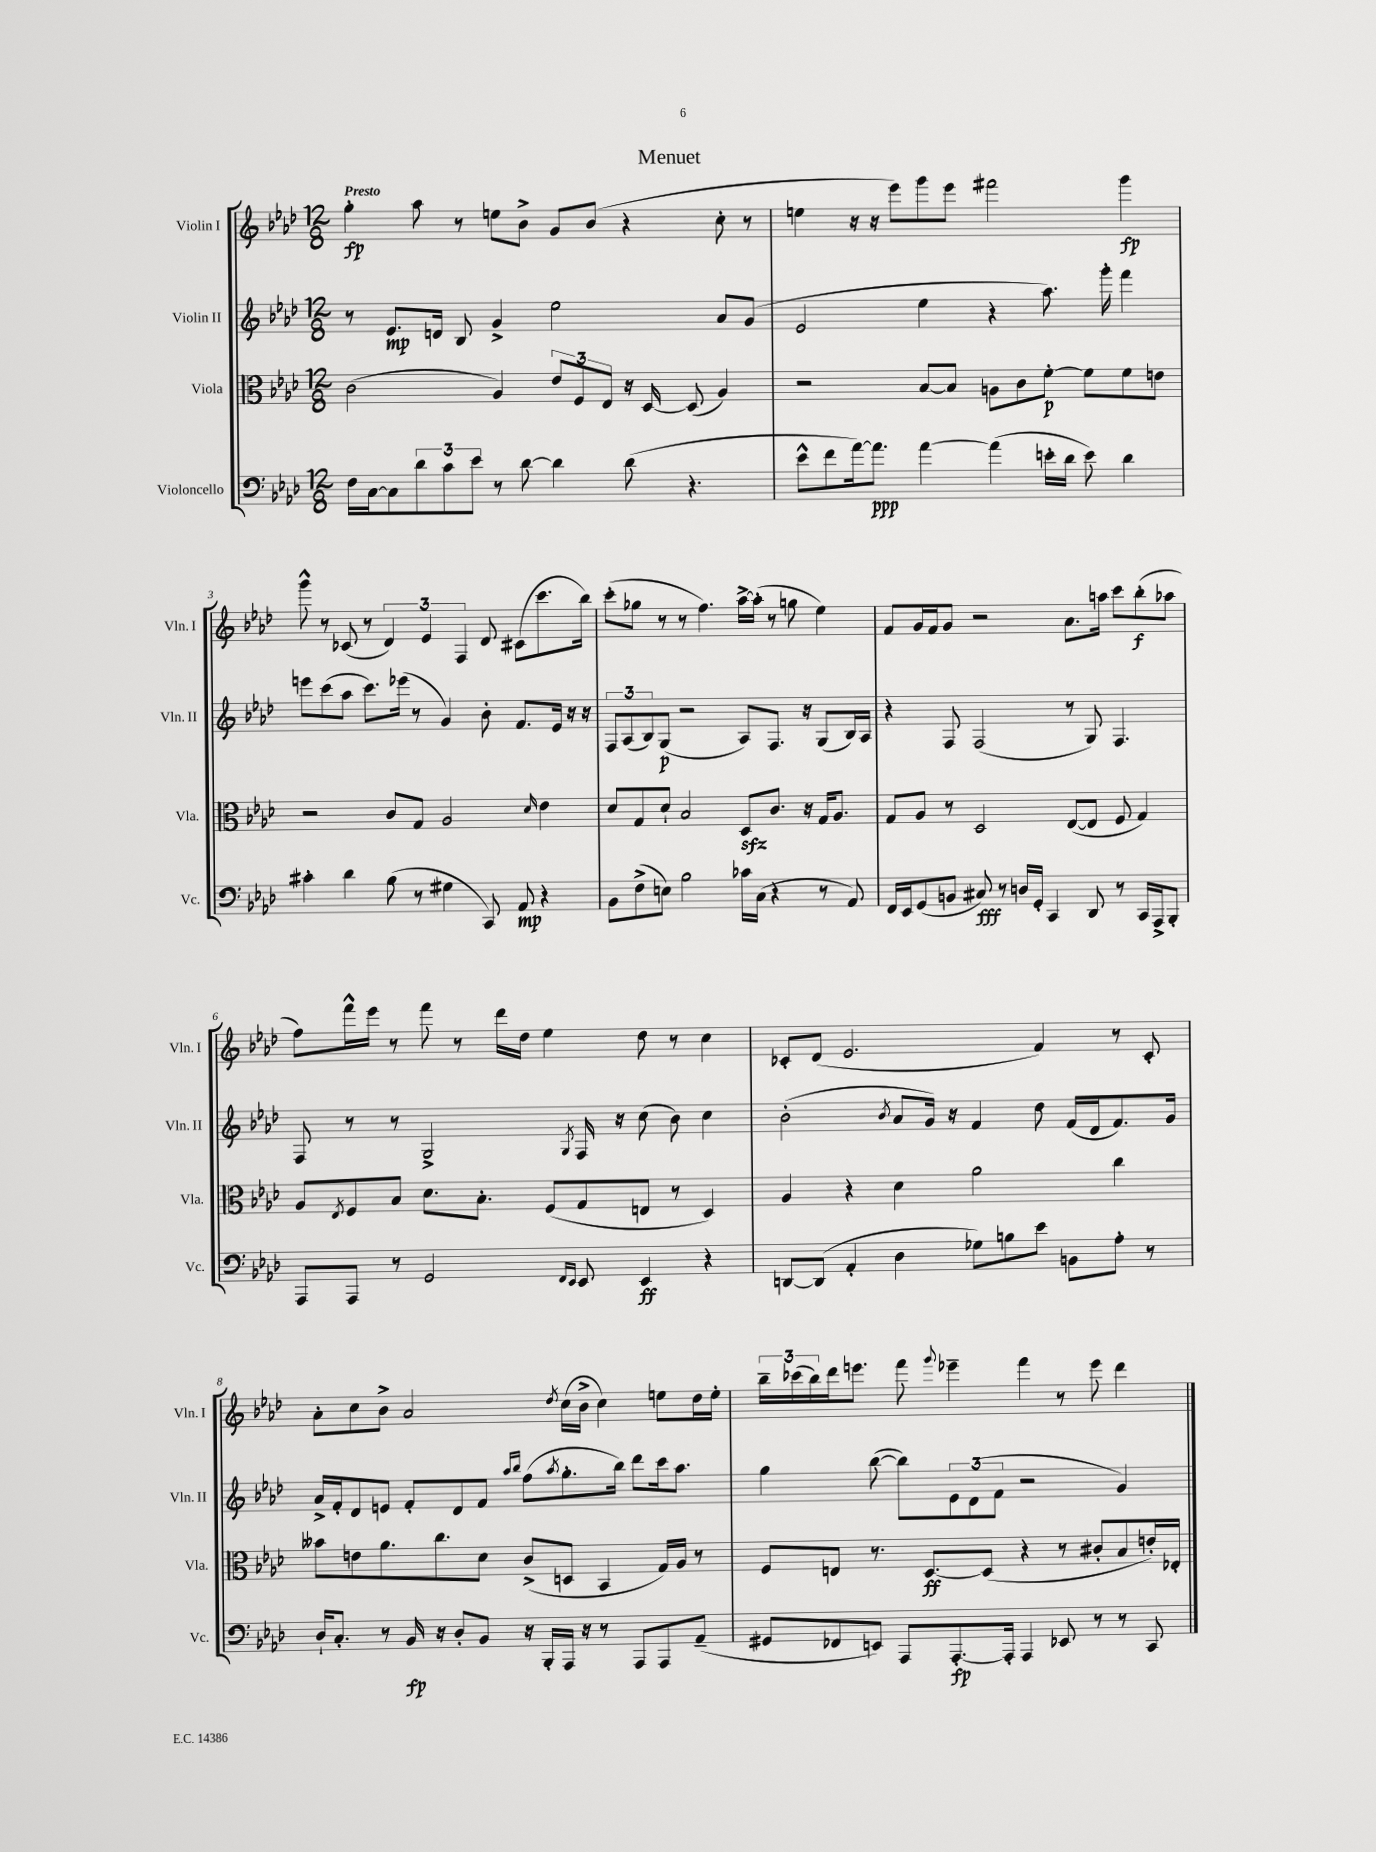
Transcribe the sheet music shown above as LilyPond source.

\header { title = "Menuet" }
<<
\new StaffGroup <<
\new Staff = "s0" \with { instrumentName = "Violin I" shortInstrumentName = "Vln. I" } {
    \clef treble \key aes \major \numericTimeSignature \time 12/8 \tempo "Presto"
    g''4-.\fp aes''8 r8 e''8 bes'8-> g'8 bes'8( r4 c''8-. r8 |
    e''4 r16 r16 ees'''8) g'''8 ees'''8 fis'''2 g'''4\fp |
    g'''8-^ r8 ces'8( r8 \tuplet 3/2 { des'4) ees'4 f4 } des'8 cis'8( c'''8. bes''16) |
    c'''8-.( ges''8 r8 r8 f''4.) aes''16~-> aes''16-.( r8 g''8 ees''4) |
    f'8 g'16 f'16 g'8 r2 aes'8. a''16 c'''8 bes''8-.\f( aes''8 |
    f''8) f'''16-^ ees'''16 r8 f'''8 r8 des'''16 des''16 ees''4 des''8 r8 c''4 |
    ces'8-. des'8( ees'2. f'4) r8 ces'8-. |
    aes'8-. c''8 bes'8-> aes'2 \acciaccatura { des''8 } c''16( bes'16-> c''4) e''8 des''16 e''16-. |
    \tuplet 3/2 { bes''16-- ces'''16( bes''16) } des'''16 e'''8. f'''8 \appoggiatura { g'''8 } ees'''4-- f'''4 r8 ees'''8 des'''4 \bar "|." |
}
\new Staff = "s1" \with { instrumentName = "Violin II" shortInstrumentName = "Vln. II" } {
    \clef treble \key aes \major \numericTimeSignature \time 12/8
    r8 ees'8.\mp d'16 bes8 g'4-> ees''2 aes'8 g'8( |
    ees'2 ees''4 r4 aes''8.) g'''16-. f'''4 |
    e'''8 c'''8( aes''8 c'''8.) ees'''16( r8 g'4) bes'8-. f'8. ees'16 r16 r16 |
    \tuplet 3/2 { f8 aes8( bes8) } g8\p( r2 aes8) f8. r16 g8( bes16) aes16 |
    r4 f8 f2( r8 g8) f4. |
    f8 r8 r8 g2-> \acciaccatura { g8 } f16 r16 c''8( bes'8) c''4 |
    bes'2-.( \acciaccatura { bes'8 } aes'8 g'16) r16 f'4 des''8 f'16( des'16 f'8.) g'16 |
    aes'16-> f'16-. des'8 e'8 f'8-. des'8 f'8 \grace { aes''16 bes''16 } f''8( \acciaccatura { aes''8 } g''8.-. bes''16) des'''8 c'''16 aes''8. |
    g''4 bes''8~( bes''8) \tuplet 3/2 { ees'8 des'8( f'8 } r2 g'4) \bar "|." |
}
\new Staff = "s2" \with { instrumentName = "Viola" shortInstrumentName = "Vla." } {
    \clef alto \key aes \major \numericTimeSignature \time 12/8
    c'2( aes4) \tuplet 3/2 { ees'8 f8 ees8 } r16 des16~ des8( aes4) |
    r2 bes8~ bes8 a8 c'8 f'8~-.\p f'8 f'8 e'8 |
    r2 c'8 g8 aes2 \grace { des'16 } ees'4 |
    des'8 g8 des'8-! bes2 des8\sfz c'8. r16 g16 aes8. |
    g8 aes8 r8 des2 ees8~( ees8 f8 g4) |
    aes8 \acciaccatura { ees8 } f8 bes8 des'8. bes8.-. f8( g8 e8 r8 des4) |
    aes4 r4 des'4 aes'2 c''4 |
    beses'8 e'8 aes'8. c''8. des'8 c'8->( d8 bes,4 g16) aes16 r8 |
    f8 e8 r8. des8.~\ff des8( r4 r8 cis'8-. bes8 e'16-.) ees16-. \bar "|." |
}
\new Staff = "s3" \with { instrumentName = "Violoncello" shortInstrumentName = "Vc." } {
    \clef bass \key aes \major \numericTimeSignature \time 12/8
    f16 c16~ c8 \tuplet 3/2 { des'8 c'8 ees'8 } r8 des'8~ des'4 des'8( r4. |
    ees'8-^ f'8 aes'16~) aes'8.\ppp aes'4~ aes'4( e'16-. des'16 e'8) des'4 |
    cis'4-. des'4 bes8( r8 gis4 c,8) aes,8\mp r4 |
    bes,8 f8->( e8) bes2 ces'16 c16( r4 r8 aes,8) |
    f,16 ees,16 g,8( b,8 cis8\fff) r8 d16 g,16-. c,4 des,8 r8 c,16 aes,,16-> bes,,8-. |
    aes,,8 aes,,8 r8 g,2 \grace { f,16 ees,16 } ees,8 ees,4\ff r4 |
    d,8~ d,8( aes,4-. des4 ges8) b8 ees'8 b,8 aes8-. r8 |
    des16-! c8.-. r8 bes,16\fp r16 des8-. bes,8 r16 bes,,16-. aes,,16 r16 r8 aes,,8 aes,,8 aes,8--( |
    gis,8 fes,8 e,8) aes,,8 aes,,8.~-.\fp aes,,16-. aes,,4 ees,8 r8 r8 c,8 \bar "|." |
}
>>
>>
